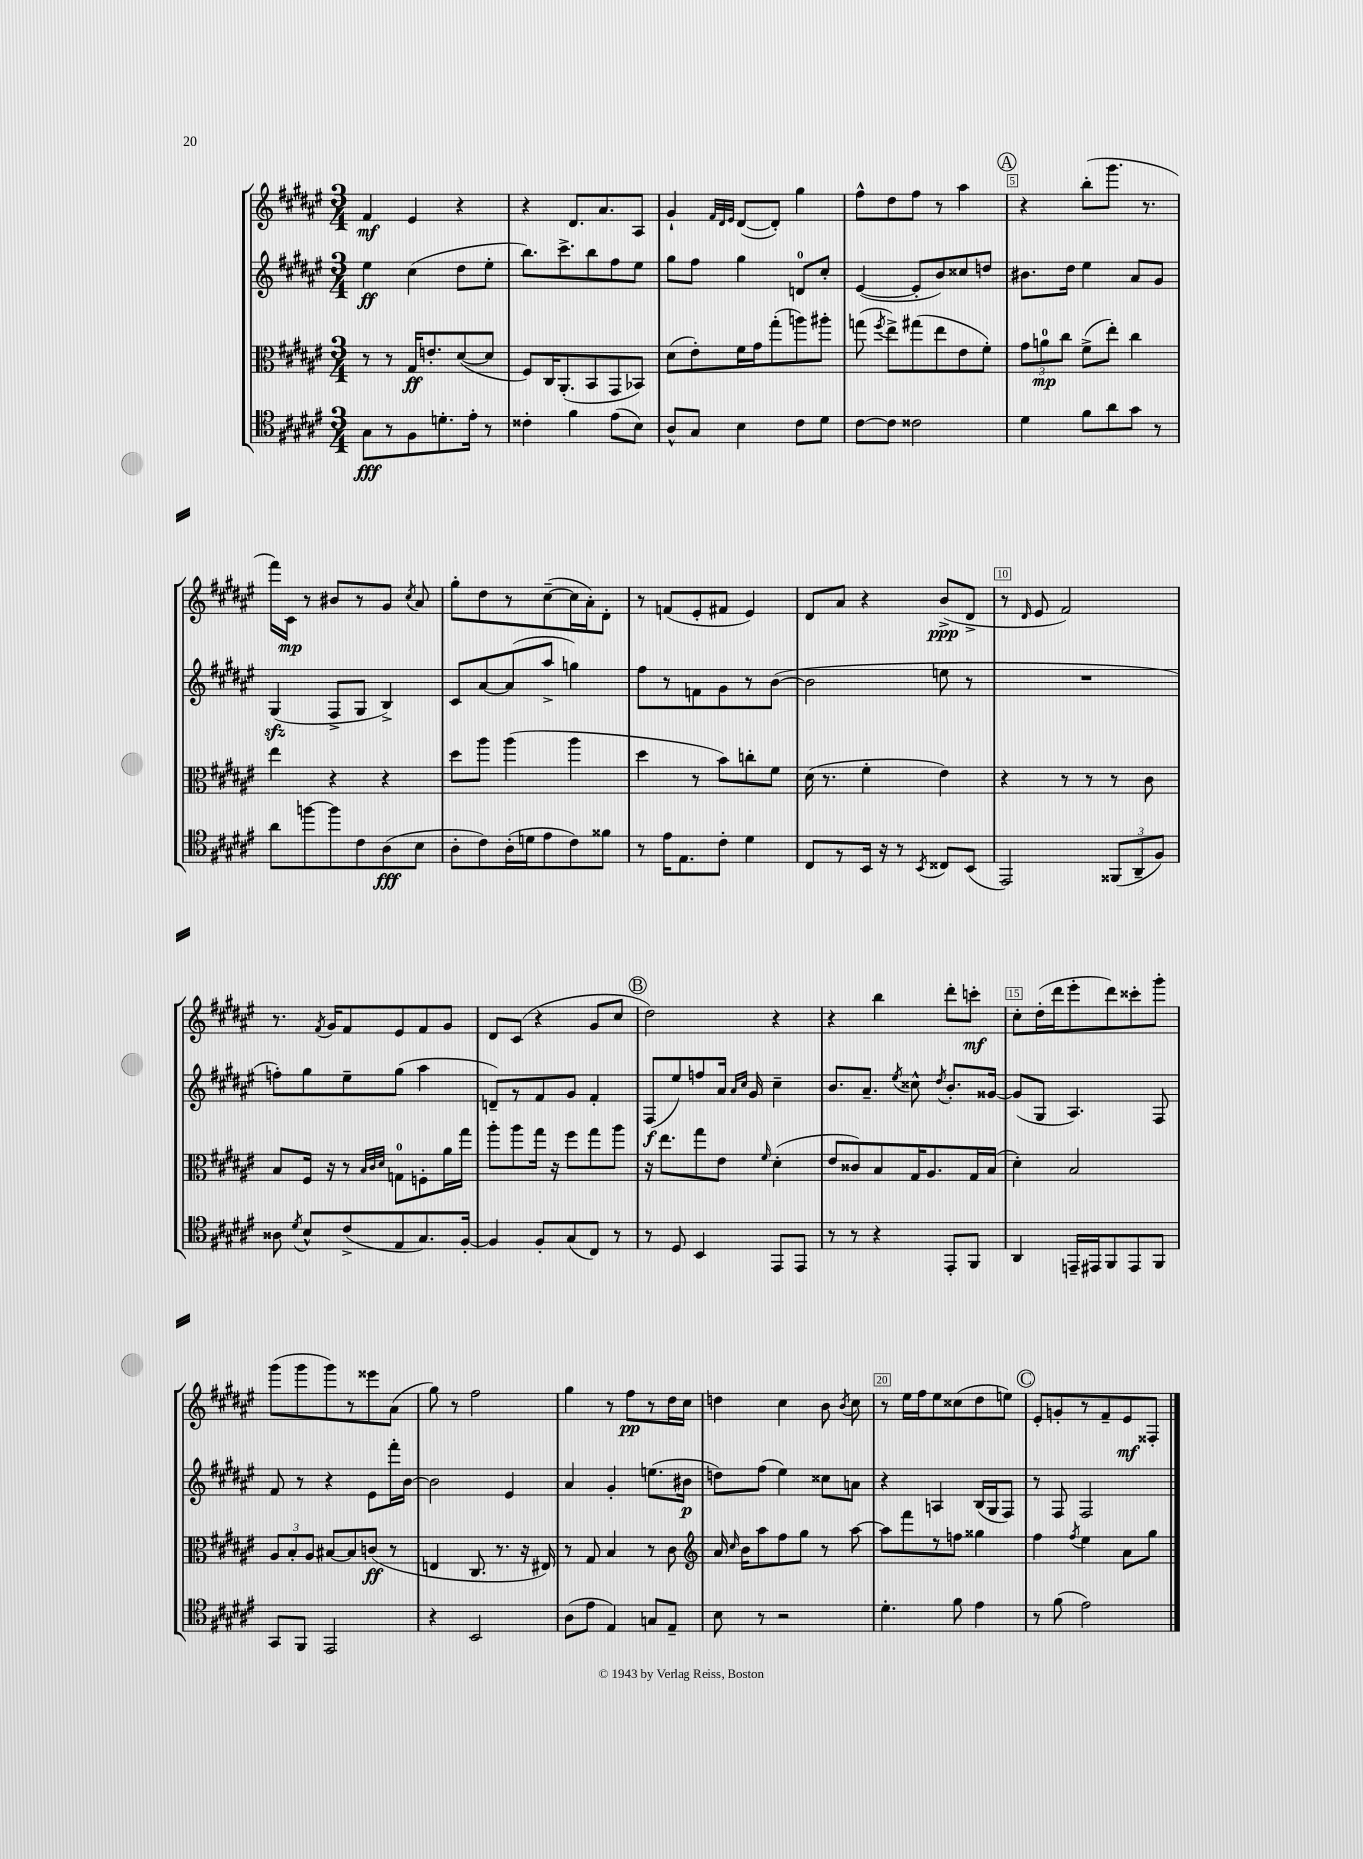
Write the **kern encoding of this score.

**kern	**kern	**kern	**kern
*staff4	*staff3	*staff2	*staff1
*clefC4	*clefC3	*clefG2	*clefG2
*k[f#c#g#d#a#e#]	*k[f#c#g#d#a#e#]	*k[f#c#g#d#a#e#]	*k[f#c#g#d#a#e#]
*M3/4	*M3/4	*M3/4	*M3/4
8G#	8r	4ee#	4f#
8r	8r	.	.
8F#	16G#	(4cc#	4e#
.	8.e'	.	.
8.d'	.	.	.
.	([8d#	8dd#	4r
16e#'	.	.	.
8r	8d#]	8ee#'	.
=	=	=	=
4c##'	8F#)	8.bb)	4r
.	16C#	.	.
.	(8.AA#'	8.ccc#^	.
4f#	.	.	8.d#
.	8BB	8bb	.
.	.	.	8.a#
(8e#	8GG#	8ff#	.
8B)	8BB-)	8ee#	8A#
=	=	=	=
8A#^^	(8d#	8gg#	4g#`
8G#	8e#')	8ff#	.
.	.	.	32qqf#
.	.	.	32qqd#
.	.	.	32qqe#
4B	16f#	4gg#	([8d#
.	16g#	.	.
.	(8gg#'	.	8d#'])
8c#	8aa)	8d	4gg#
8d#	8aa#'	8cc#'	.
=	=	=	=
[8c#	(8gg	([4e#	8ff#^^
.	8qff#	.	.
8c#]	8ee#^)	.	8dd#
2c##	(8gg#	8e#']	8ff#
.	8ee#	8b)	8r
.	8e#	8cc##	4aa#
.	8f#')	8dd	.
=	=	=	=
4d#	12g#	8.b#	4r
.	12a	.	.
.	12cc#	.	.
.	.	16dd#	.
8f#	(8f#^	4ee#	(8bb'
8a#	8ee#')	.	8.ggg#
8g#	4cc#	8a#	.
.	.	.	8.r
8r	.	8g#	.
=	=	=	=
8a#	4ee#	(4G#	16fff#)
.	.	.	16c#
[8ff	.	.	8r
8ff]	4r	8F#^	8b#
8c#	.	8G#	8r
(8A#	4r	4B^)	8g#
.	.	.	8qcc#
8B	.	.	8a#
=	=	=	=
8A#'	8dd#	8c#	8gg#'
8c#)	8aa#	[8a#	8dd#
(16A#'	(4aa#	(8a#]	8r
16d	.	.	.
8e#	.	8aa#^	([8cc#~
8c#)	4aa#	4gg)	16cc#]
.	.	.	16a#')
8f##	.	.	8d#'
=	=	=	=
8r	4dd#	8ff#	8r
16e#	.	8r	(8f
8.E#	.	.	.
.	8r	8f	8e#'
8c#'	8b)	8g#	8f#
4d#	8cc'	8r	4e#)
.	8f#	([8b	.
=	=	=	=
8C#	(16d#	2b]	8d#
.	8.r	.	.
8r	.	.	8a#
16BB	4f#'	.	4r
16r	.	.	.
8r	.	.	.
8qBB	.	.	.
8C##	4e#)	8ee	(8b^
(8BB	.	8r	8d#^
=	=	=	=
2EE#)	4r	2.r	8r
.	.	.	16qqd#
.	.	.	8e#
.	8r	.	2f#)
.	8r	.	.
(12FF##	8r	.	.
12AA#~	.	.	.
.	8c#	.	.
12F#)	.	.	.
=	=	=	=
8A##	8B	8ff')	8.r
8qd#	.	.	.
8B^^	16F#	8gg#	.
.	.	.	8qf#
.	16r	.	16g#
(8c#^	8r	8ee#~	8f#
.	32qqB	.	.
.	32qqc#	.	.
.	32qqd#	.	.
8E#	8G	(8gg#	8e#
8.G#)	8F'	4aa#	8f#
.	16a#	.	8g#
[16F#'	16gg#	.	.
=	=	=	=
4F#]	8aa#'	8d~)	8d#
.	8aa#	8r	(8c#
8F#'	16gg#	8f#	4r
.	16r	.	.
(8G#	8ff#	8g#	.
8C#)	8gg#	4f#'	8g#
8r	8aa#	.	8cc#
=	=	=	=
8r	16r	(8F#	2dd#)
.	8.ee#	.	.
8D#	.	8ee#)	.
4BB	8gg#	8ff	.
.	8e#	16a#	.
.	.	16qqa#	.
.	.	16qqcc#	.
.	.	16g#	.
.	16qqf#	.	.
8EE#	(4d#'	4cc#~	4r
8EE#	.	.	.
=	=	=	=
8r	8e#	8.b	4r
8r	8c##)	.	.
.	.	8.a#~	.
4r	8B	.	4bb
.	.	8qee#	.
.	16G#	8cc##^^	.
.	8.A#	.	.
.	.	8qdd#	.
8EE#'	.	8.b'	8ddd#'
8FF#	16G#	.	8ccc'
.	(16B	[16g##	.
=	=	=	=
4AA#	4d#')	(8g##]	8cc#'
.	.	8G#	(16dd#'
.	.	.	16ddd#
16EE~	2B	4.A#)	8eee#'
16EE#	.	.	.
8FF#	.	.	8ddd#)
8EE#	.	.	8ccc##'
8FF#	.	8F#	8ggg#'
=	=	=	=
8GG#	12A#	8f#	(8ggg#
.	12B'	.	.
8FF#	.	8r	8ggg#
.	12A#	.	.
2EE#	[8B#	4r	8ggg#)
.	8B#]	.	8r
.	(8c	8e#	8eee##
.	8r	16fff#'	(8a#
.	.	[16b	.
=	=	=	=
4r	4E	2b]	8gg#)
.	.	.	8r
2BB	8.C#	.	2ff#
.	8.r	.	.
.	.	4e#	.
.	16r	.	.
.	16E#)	.	.
=	=	=	=
(8A#	8r	4a#	4gg#
8e#	8G#	.	.
4E#)	4B	4g#'	8r
.	.	.	8ff#
8G	8r	(8.ee	8r
8E#~	8c#	.	16dd#
.	.	16b#	16cc#
=	=	=	=
*	*clefG2	*	*
8B	16a#	8dd)	4dd
.	16qqcc#	.	.
.	16b	.	.
8r	8aa#	(8ff#	.
2r	8ff#	4ee#)	4cc#
.	8gg#	.	.
.	8r	8cc##	8b
.	.	.	8qb
.	[8aa#	8a	8cc#
=	=	=	=
4.d#'	8aa#]	4r	8r
.	8fff#	.	16ee#
.	.	.	16ff#
.	8r	4A	8ee#
8f#	8ff	.	(8cc##
4e#	4gg##	(16B	8dd#
.	.	16G#	.
.	.	8F#)	8ee)
=	=	=	=
8r	4ff#	8r	8e#'
(8f#	.	8F#	8g'
.	8qff#	.	.
2e#)	4ee#	2F#	8r
.	.	.	8f#~
.	8a#	.	8e#
.	8gg#	.	8F##'
==	==	==	==
*-	*-	*-	*-
